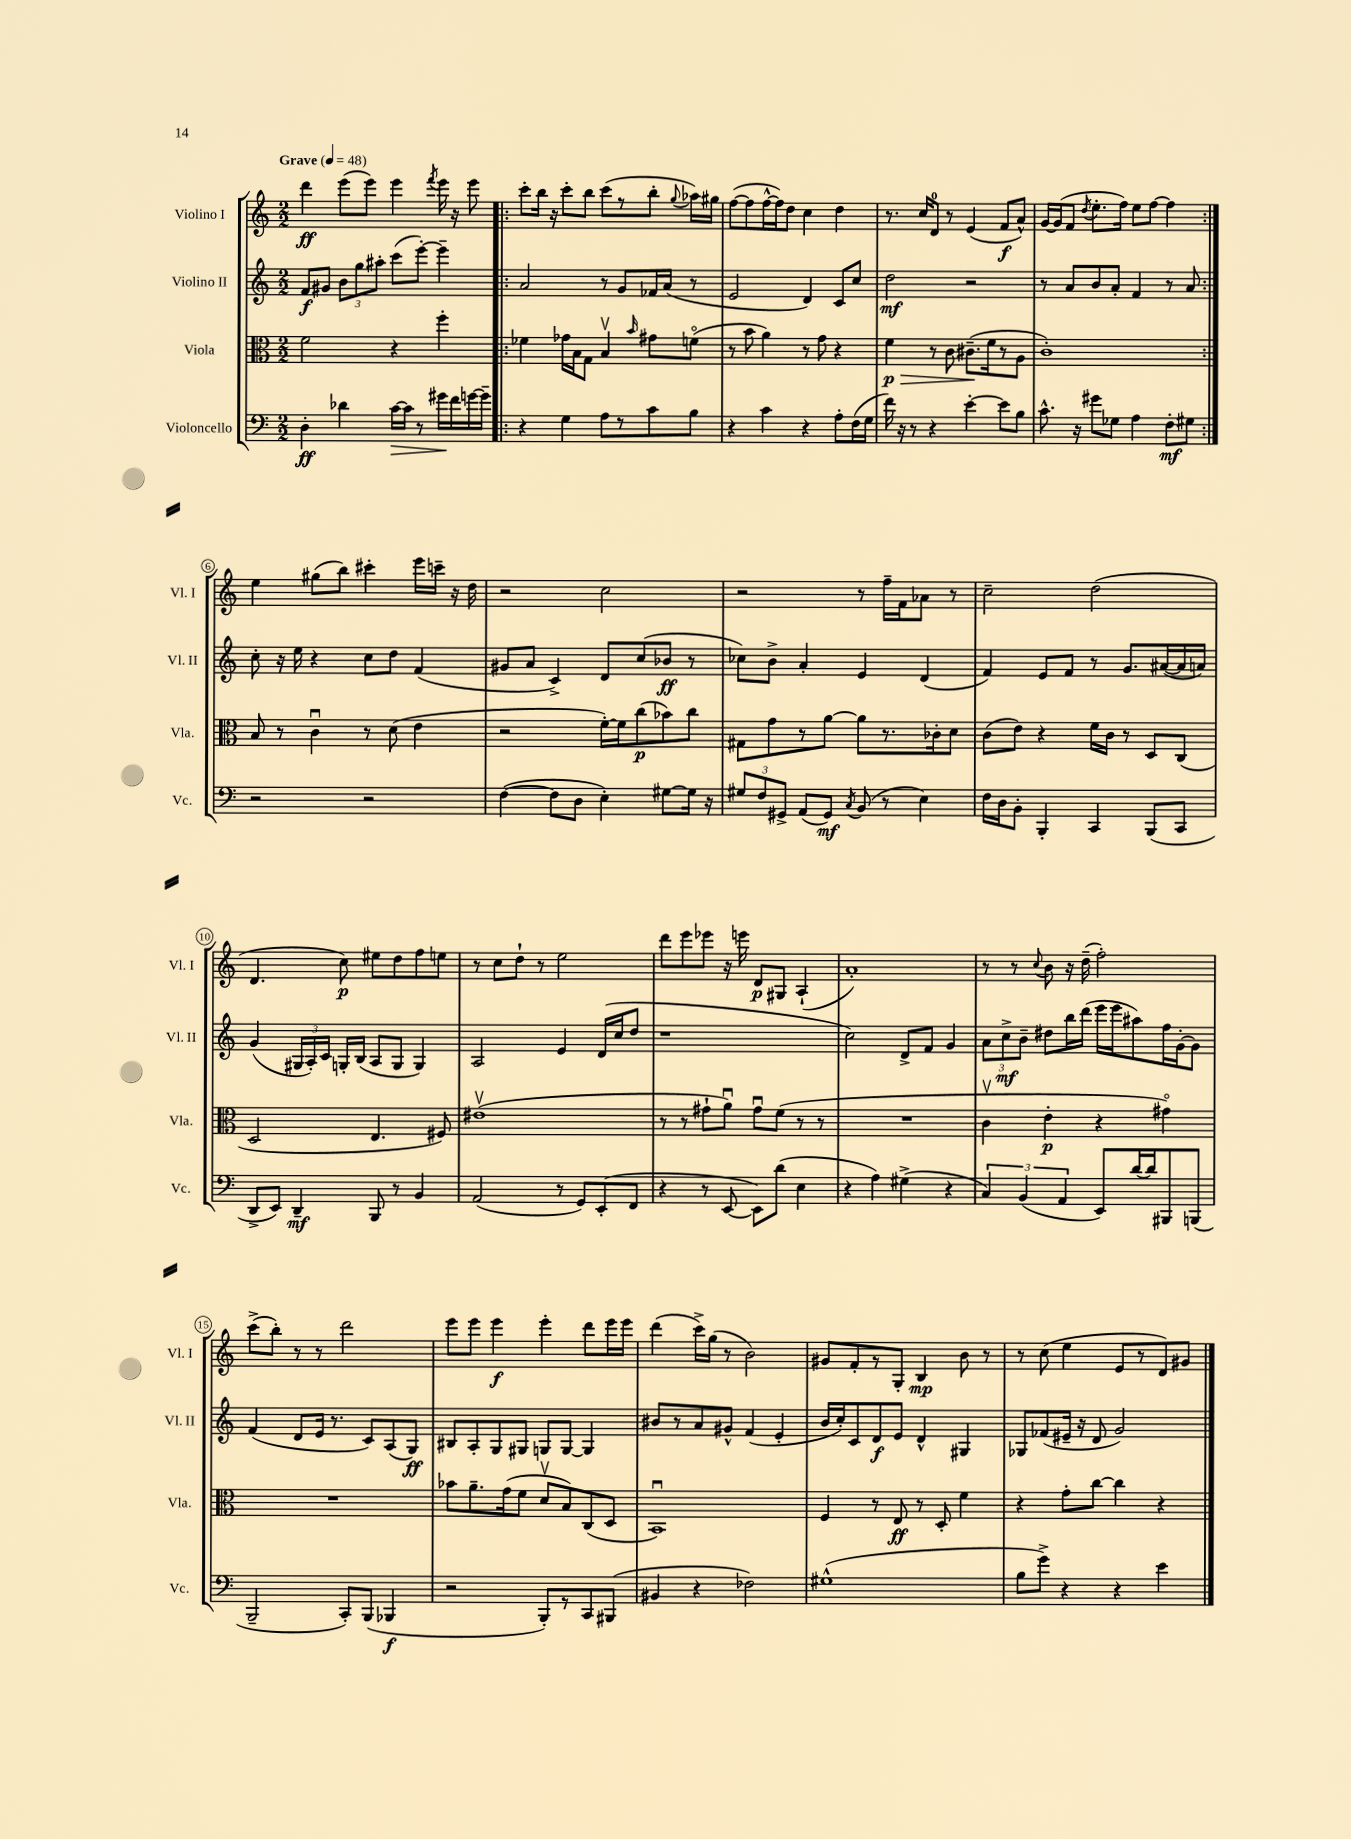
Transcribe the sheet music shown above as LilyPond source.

<<
\new StaffGroup <<
\new Staff = "s0" \with { instrumentName = "Violino I" shortInstrumentName = "Vl. I" } {
    \clef treble \key c \major \numericTimeSignature \time 2/2 \tempo "Grave" 4 = 48
    \autoBeamOff d'''4\ff e'''8[( e'''8]) e'''4 \acciaccatura { f'''8 } e'''16 r16 e'''8 |
    \repeat volta 2 { c'''8[-. b''16] r16 c'''8[-. b''8] c'''8[( r8 b''8]-. \appoggiatura { g''8 } aes''16[) gis''16] |
    f''8[~( f''8 f''16~-^ f''16) d''8] c''4 d''4 |
    r8. c''16[ d'8]-0 r8 e'4( f'8[\f a'8]-^) |
    g'16[~ g'16( f'8] \acciaccatura { d''8 } e''8.[-. f''16]) e''8[ f''8]~ f''4 | }
    e''4 gis''8[( b''8]) cis'''4-. e'''16[ c'''16]-- r16 d''16 |
    r2 c''2 |
    r2 r8 f''16[-- f'16 aes'8] r8 |
    c''2-- d''2( |
    d'4. c''8\p) eis''8[ d''8 f''8 e''8] |
    r8 c''8[ d''8]-! r8 e''2 |
    d'''8[ e'''8 ees'''8] r16 e'''16 d'8[\p gis8] a4-!( |
    a'1-.) |
    r8 r8 \appoggiatura { c''8 } b'8 r16 d''16--( f''2-.) |
    c'''8[->( b''8]-.) r8 r8 d'''2 |
    e'''8[ e'''8] e'''4\f e'''4-. d'''8[ e'''16 e'''16] |
    d'''4( c'''16[->) g''16]( r8 b'2) |
    gis'8[ f'8-. r8 g8]-. b4\mp b'8 r8 |
    r8 c''8( e''4 e'8[ r8 d'8) gis'8] \bar "|." |
}
\new Staff = "s1" \with { instrumentName = "Violino II" shortInstrumentName = "Vl. II" } {
    \clef treble \key c \major \numericTimeSignature \time 2/2
    \autoBeamOff f'8[\f gis'8] \tuplet 3/2 { b'8[ g''8 ais''8]-. } c'''8[( e'''8]~-.) e'''4-- |
    \repeat volta 2 { a'2 r8 g'8[ fes'16 a'16]( r8 |
    e'2 d'4) c'8[ c''8] |
    d''2\mf r2 |
    r8 a'8[ b'8 a'8]-. f'4 r8 a'8 | }
    c''8-. r16 e''16 r4 c''8[ d''8] f'4( |
    gis'8[ a'8] c'4->) d'8[ c''8( bes'8]\ff r8 |
    ces''8[) b'8]-> a'4-. e'4 d'4( |
    f'4) e'8[ f'8] r8 g'8.[ ais'16~( ais'16 a'16]) |
    g'4( \tuplet 3/2 { gis16[ a16-.) c'16] } g16[-. b16]( a8[ g8] g4) |
    a2 e'4 d'16[( c''16 d''8] |
    r1 |
    c''2) d'8[-> f'8] g'4 |
    \tuplet 3/2 { a'8[ c''8->\mf b'8]-- } dis''8[ b''16 d'''16]( e'''16[ e'''16 ais''8) f''16 g'16~-. g'8] |
    f'4( d'8[ e'16] r8. c'8[) a8( g8]\ff) |
    bis8[ a8-. g8 gis8] g8[ g8]~ g4 |
    bis'8[ r8 a'8 gis'8]-^ f'4( e'4-. |
    b'16[ c''16-.) c'8 d'8\f e'8] d'4-^ gis4 |
    ges8[ fes'8( eis'16]-- r16 d'8 g'2) \bar "|." |
}
\new Staff = "s2" \with { instrumentName = "Viola" shortInstrumentName = "Vla." } {
    \clef alto \key c \major \numericTimeSignature \time 2/2
    \autoBeamOff f'2 r4 f''4-. |
    \repeat volta 2 { fes'4 ges'16[ b16 g8] b4\upbow \grace { b'16 } gis'8[ f'8]\flageolet( |
    r8 b'8 a'4) r8 g'8 r4 |
    f'4\p\> r8 c'8 cis'8.[--\!( f'16 r8 a8] |
    c'1-.) | }
    b8 r8 c'4\downbow r8 d'8( e'4 |
    r2 f'16[~-.) f'16 c''8\p( bes'8) c''8] |
    gis8[ g'8 r8 a'8]~ a'8[ r8. ces'16-. d'8] |
    c'8[( e'8]) r4 f'16[ c'16] r8 d8[ c8]( |
    d2 e4. fis8) |
    eis'1\upbow( |
    r8 r8 gis'8[-! a'8]\downbow) gis'8[\downbow f'8]( r8 r8 |
    R1 |
    c'4\upbow e'4-.\p r4 gis'4\flageolet) |
    R1 |
    bes'8[ a'8.-- g'16( f'8] d'8[\upbow b8) c8( d8] |
    b,1\downbow) |
    f4 r8 e8\ff r8 d8-. f'4 |
    r4 g'8[-. c''8]~ c''4 r4 \bar "|." |
}
\new Staff = "s3" \with { instrumentName = "Violoncello" shortInstrumentName = "Vc." } {
    \clef bass \key c \major \numericTimeSignature \time 2/2
    \autoBeamOff d4-.\ff des'4 c'16[~\> c'16] r8 gis'16[\! f'16 g'16~ g'16]-- |
    \repeat volta 2 { r4 g4 a8[ r8 c'8 b8] |
    r4 c'4 r4 a8[-. f16( g16] |
    f'16) r16 r8 r4 e'4~-. e'8[ b8] |
    c'8.-^ r16 gis'8[ ges8] a4 f8[-.\mf gis8] | }
    r2 r2 |
    f4~( f8[ d8] e4-.) gis8[~ gis16] r16 |
    \tuplet 3/2 { gis8[ f8 gis,8]-> } a,8[( gis,8]\mf) \acciaccatura { c8 } b,8( r8 e4) |
    f16[ d16 b,8]-. b,,4-. c,4 b,,8[( c,8] |
    d,8[-> e,8]) d,4--\mf b,,8 r8 b,4 |
    a,2( r8 g,8[) e,8-.( f,8] |
    r4 r8 e,8~ e,8[) d'8]( e4 |
    r4 a4) gis4->( r4 |
    \tuplet 3/2 { c4) b,4( a,4 } e,8[) d'16~ d'16 bis,,8 b,,8]( |
    b,,2-- c,8[-.) b,,8]( bes,,4\f |
    r2 b,,8[-.) r8 c,8 bis,,8]( |
    bis,4 r4 fes2) |
    gis1-^( |
    b8[ g'8]->) r4 r4 e'4 \bar "|." |
}
>>
>>
\layout { \context { \Score \override BarNumber.stencil = #(make-stencil-circler 0.1 0.3 ly:text-interface::print) } }
